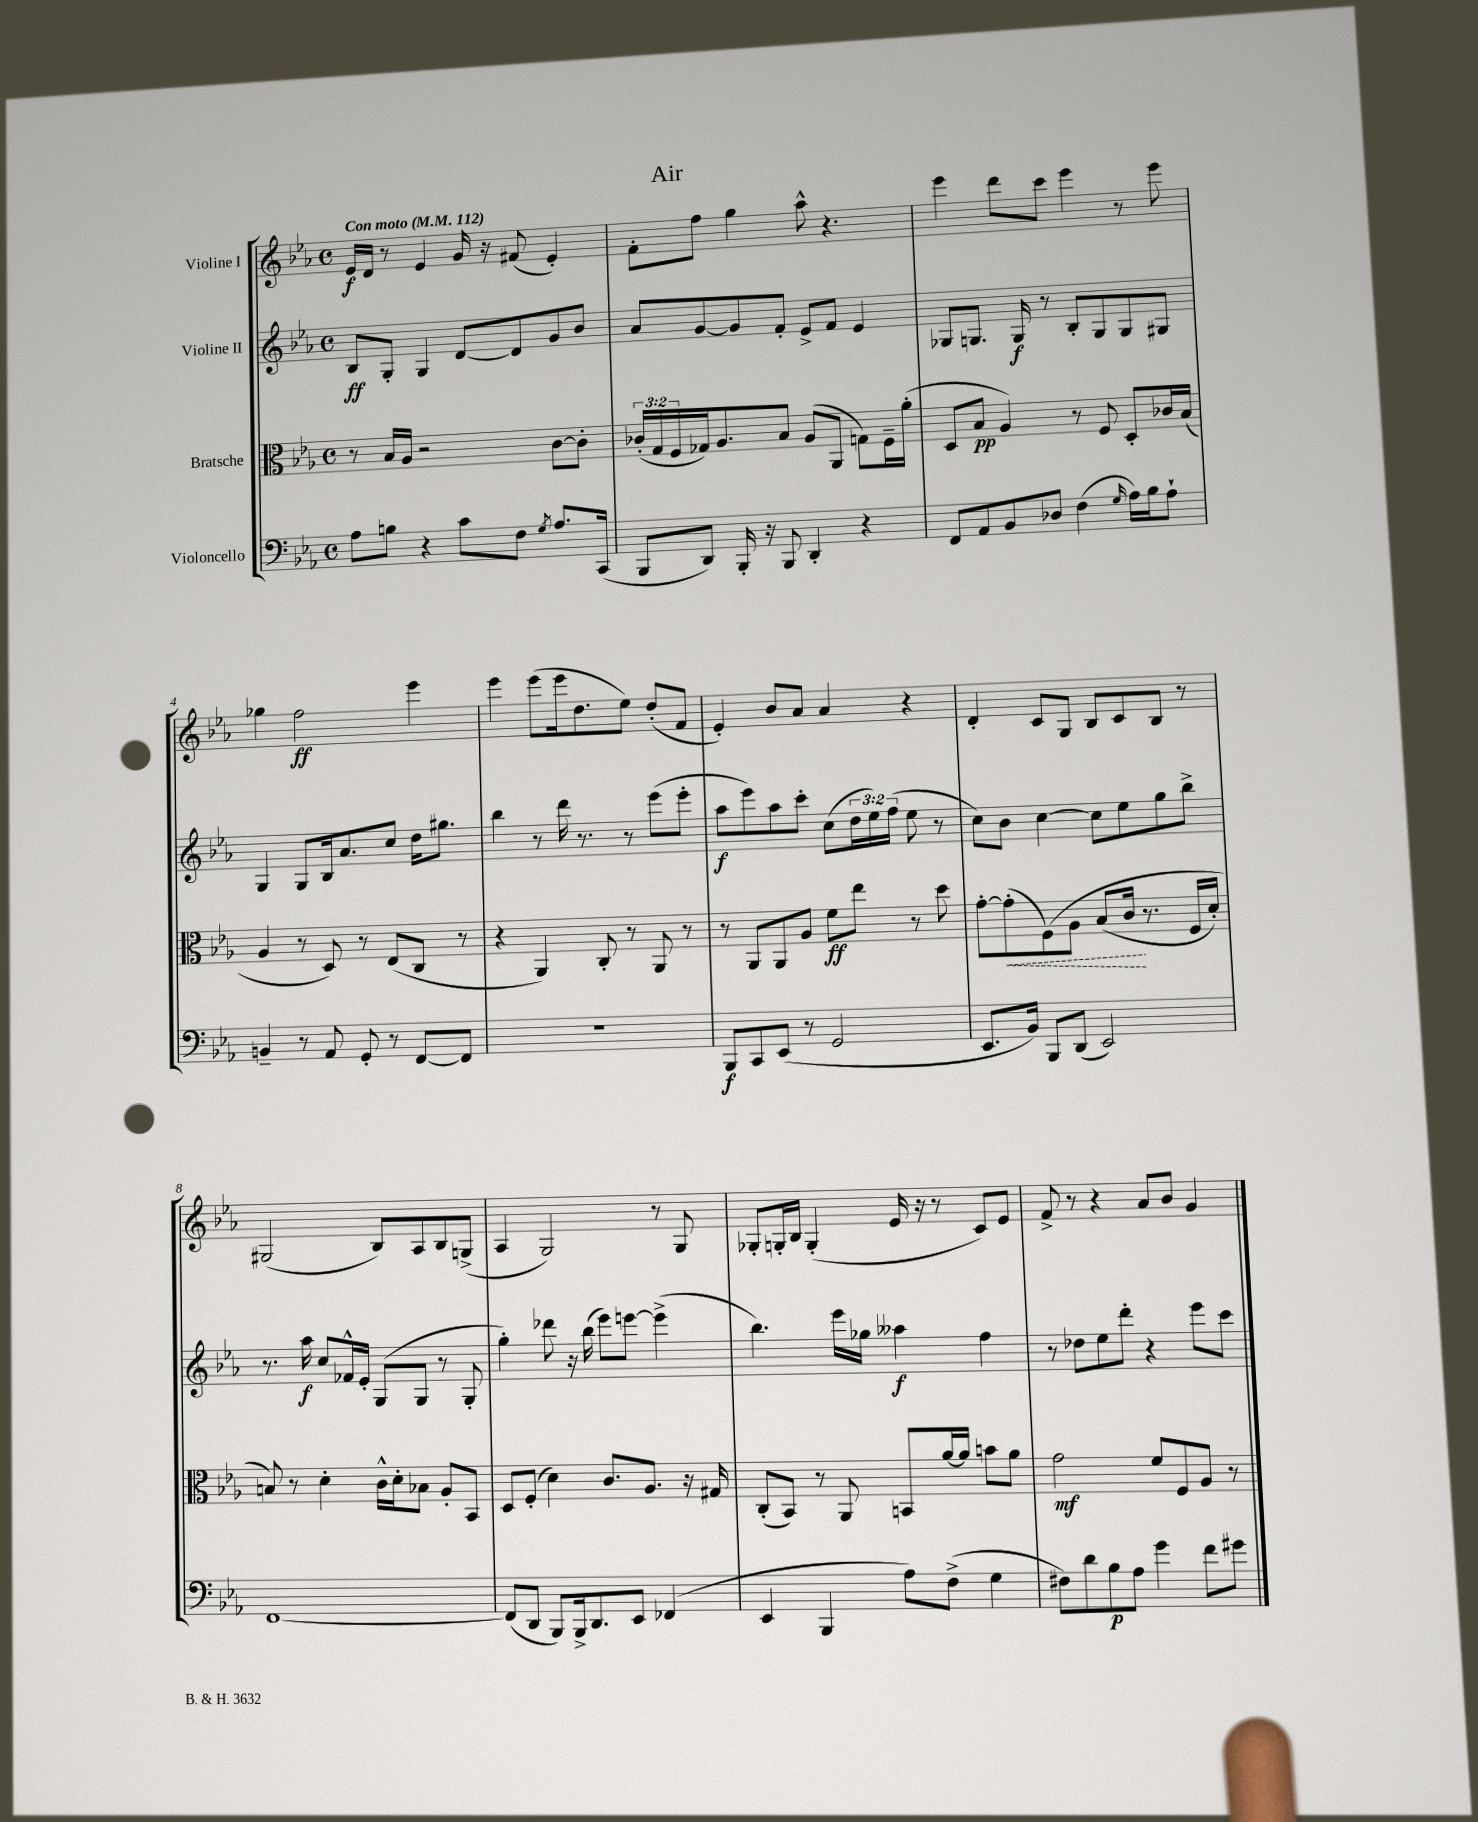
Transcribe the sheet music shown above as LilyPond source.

\header { title = "Air" }
<<
\new StaffGroup <<
\new Staff = "s0" \with { instrumentName = "Violine I" } {
    \clef treble \key ees \major \defaultTimeSignature \time 4/4 \tempo "Con moto" 4 = 112
    ees'16\f d'16 r8 ees'4 g'16 r16 fis'8( ees'4-.) |
    f'8-. f''8 g''4 aes''8-^ r4. |
    ees'''4 d'''8 c'''8 ees'''4 r8 ees'''8 |
    ges''4 f''2\ff ees'''4 |
    ees'''4 ees'''8( ees'''16 d''8. ees''8) d''8-.( f'8 |
    ees'4-.) bes'8 aes'8 aes'4 r4 |
    d'4-. c'8 g8 bes8 c'8 bes8 r8 |
    gis2( bes8) aes8 bes8 g8->( |
    aes4 g2) r8 g8 |
    ges8-. g16-. bes16 g4-.( ees'16 r16 r8 c'8) ees'8 |
    f'8-> r8 r4 aes'8 bes'8 g'4 \bar "|." |
}
\new Staff = "s1" \with { instrumentName = "Violine II" } {
    \clef treble \key ees \major \defaultTimeSignature \time 4/4 \override Staff.TupletNumber.text = #tuplet-number::calc-fraction-text
    bes8\ff g8-. g4 d'8~ d'8 g'8 bes'8 |
    aes'8 g'8~ g'8 f'8-. ees'8-> f'8 ees'4 |
    ges8 g8. g16\f r8 bes8-. g8 g8 gis8 |
    g4 g8 bes16 aes'8. c''8 d''16 gis''8. |
    bes''4 r8 d'''16 r8. r8 ees'''8( ees'''8-. |
    aes''8\f ees'''8) aes''8 c'''8-. c''8( \tuplet 3/2 { d''16 ees''16) f''16( } ees''8 r8 |
    c''8) bes'8 c''4~ c''8 ees''8 g''8 bes''8-> |
    r8. aes''16\f c''8 fes'16-^ ees'16-. g8( g8 r8 g8-. |
    g''4-.) des'''8 r16 bes''16( ees'''8) e'''8~ e'''4->( |
    bes''4.) ees'''16 ges''16 aeses''4\f f''4 |
    r8 des''8 ees''8 d'''8-. r4 ees'''8 c'''8 \bar "|." |
}
\new Staff = "s2" \with { instrumentName = "Bratsche" } {
    \clef alto \key ees \major \defaultTimeSignature \time 4/4 \override Staff.TupletNumber.text = #tuplet-number::calc-fraction-text
    r8 bes16 aes16 r2 c'8~ c'8-. |
    \tuplet 3/2 { ces'16-.( g16 f16 } ges16) aes8. bes8 aes8( aes,8 g8) f16-- aes'16-.( |
    d8 bes8\pp aes4) r8 f8 d8-. ces'16 bes16( |
    aes4 r8 d8) r8 ees8( c8 r8 |
    r4 aes,4) c8-. r8 aes,8 r8 |
    r8 aes,8 aes,8 aes8 f'8\ff ees''8 r8 d''8 |
    g'8~-. \once \override Hairpin.style = #'dashed-line g'8-.\<( f8)\( aes8 bes8( c'16\! r8. f16 d'16-.) |
    b8\) r8 d'4-. c'16-^ d'16-. bes8 aes8-. bes,8 |
    d8 f8-.( d'4) c'8. aes8. r16 gis16 |
    c8-.( bes,8) r8 aes,8 b,8 aes'16~ aes'16 b'8 aes'8 |
    g'2\mf f'8 f8 aes8 r8 \bar "|." |
}
\new Staff = "s3" \with { instrumentName = "Violoncello" } {
    \clef bass \key ees \major \defaultTimeSignature \time 4/4
    aes8 b8 r4 c'8 f8 \acciaccatura { g8 } aes8. c,16( |
    bes,,8 d,8) bes,,16-. r16 bes,,8 d,4-. r4 |
    f,8 aes,8 bes,8 des8 f4( \grace { g16 } aes16) bes16 aes8-! |
    b,4-- r8 aes,8 g,8-. r8 f,8~ f,8 |
    R1 |
    bes,,8\f c,8 ees,8( r8 g,2 |
    ees,8. bes,16) bes,,8 d,8( ees,2) |
    f,1~ |
    f,8( d,8 bes,,8) bes,,16-> d,8. ees,8 fes,4( |
    ees,4 bes,,4 aes8) f8->( g4 |
    fis8) d'8 bes8\p aes8 g'4 f'8 gis'8 \bar "|." |
}
>>
>>
